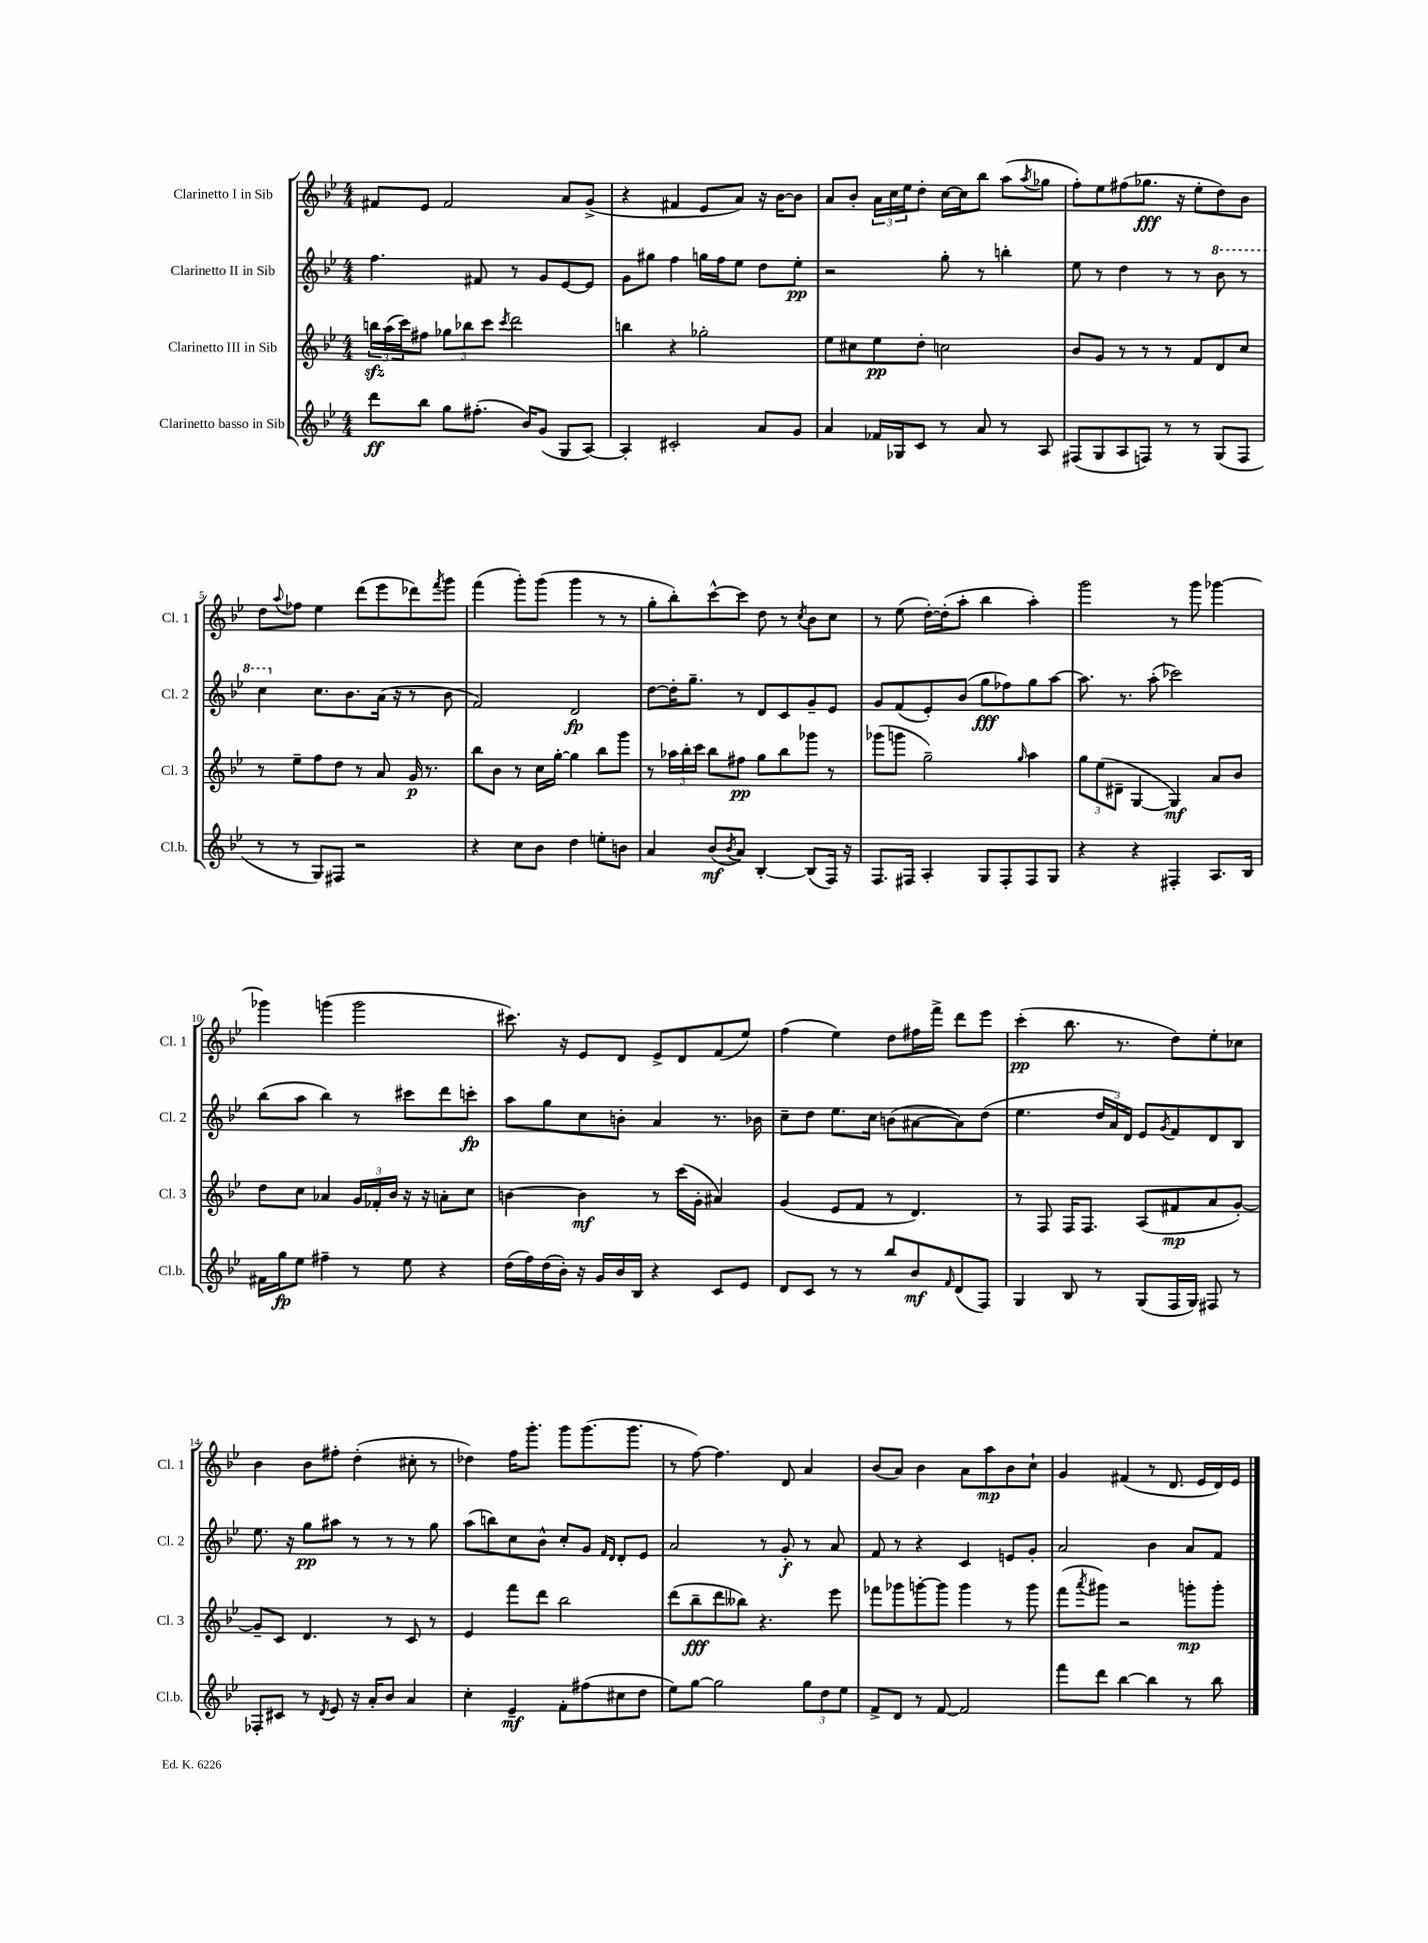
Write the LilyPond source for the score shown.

<<
\new StaffGroup <<
\new Staff = "s0" \with { instrumentName = "Clarinetto I in Sib" shortInstrumentName = "Cl. 1" } {
    \clef treble \key bes \major \numericTimeSignature \time 4/4
    fis'8 ees'8 fis'2 a'8 g'8->( |
    r4 fis'4 ees'8 a'8) r16 bes'16~ bes'8 |
    a'8 bes'8-. \tuplet 3/2 { a'16 c''16 ees''16 } d''8-. c''16~ c''16 bes''8 a''8( \acciaccatura { a''8 } ges''8 |
    f''8-.) ees''8 fis''8( ges''8.\fff r16 ees''8-. d''8) bes'8 |
    d''8 \appoggiatura { a''8 } fes''8 ees''4 d'''8( ees'''8 des'''8) \acciaccatura { f'''8 } g'''8 |
    f'''4( g'''8-.) g'''8( g'''4 r8 r8 |
    g''8-. bes''8-.) c'''8~-^ c'''8 d''8 r8 \acciaccatura { c''8 } bes'8 c''8 |
    r8 ees''8( d''16~-.) d''16-.( a''8-. bes''4 a''4-.) |
    g'''2 r8 g'''8 ges'''4~ |
    ges'''4 g'''4( g'''2 |
    cis'''8.) r16 ees'8 d'8 ees'8-> d'8 f'8( ees''8) |
    f''4( ees''4) d''8 fis''16 f'''16-> d'''8 ees'''8 |
    c'''4-.\pp( bes''8. r8. d''8) ees''8-. ces''8 |
    bes'4 bes'8 fis''8-. d''4-.( cis''8-. r8 |
    des''4) f''16 g'''8.-. g'''8 g'''8.( g'''8. |
    r8 f''8~) f''4. d'8 a'4 |
    bes'8( a'8) bes'4 a'8 a''8\mp bes'8 c''8-! |
    g'4 fis'4( r8 d'8. ees'16 d'16) ees'16 \bar "|." |
}
\new Staff = "s1" \with { instrumentName = "Clarinetto II in Sib" shortInstrumentName = "Cl. 2" } {
    \clef treble \key bes \major \numericTimeSignature \time 4/4
    f''4. fis'8 r8 g'8 ees'8~ ees'8 |
    g'8 gis''8 f''4 g''16 f''16 ees''8 d''8 ees''8-.\pp |
    r2 g''8-. r8 b''4-. |
    ees''8 r8 d''4 r8 r8 \ottava #1 bes''8 r8 |
    c'''4 \ottava #0 c''8. bes'8. a'16( r16 r8 bes'8 |
    f'2) d'2\fp |
    d''8~ d''16-. g''8.-- r8 d'8 c'8 g'8-- ees'8 |
    g'8 f'8( ees'8-.) bes'8( g''8\fff fes''8) g''8 a''8~ |
    a''8. r8. a''8-.( ces'''2) |
    bes''8( a''8 bes''4) r8 cis'''8 d'''8 c'''8-.\fp |
    a''8 g''8 c''8 b'8-. a'4 r8. bes'16 |
    c''8-- d''8 ees''8. c''16 b'8( ais'8~ ais'8) d''8( |
    ees''4. \tuplet 3/2 { d''16 a'16) d'16 } ees'8 \acciaccatura { g'8 } f'8 d'8 bes8 |
    ees''8. r16 g''8\pp ais''8 r8 r8 r8 g''8 |
    a''8( b''8) c''8 bes'8-^ c''8-. g'8 \grace { f'16 d'16 } d'8-. ees'8 |
    a'2 r8 g'8-.\f r8 a'8 |
    f'8 r8 r4 c'4 e'8 g'8-. |
    a'2 bes'4 a'8 f'8 \bar "|." |
}
\new Staff = "s2" \with { instrumentName = "Clarinetto III in Sib" shortInstrumentName = "Cl. 3" } {
    \clef treble \key bes \major \numericTimeSignature \time 4/4
    \tuplet 3/2 { b''16\sfz a''16( c'''16) } fis''8 \tuplet 3/2 { ges''8 bes''8 c'''8 } \acciaccatura { c'''8 } d'''2 |
    b''4 r4 ges''2-. |
    ees''8 cis''8 ees''8\pp d''8-. c''2 |
    bes'8 g'8 r8 r8 r8 f'8 d'8 c''8 |
    r8 ees''8-- f''8 d''8 r8 a'8 g'16\p r8. |
    bes''8 bes'8 r8 c''16 g''16~-. g''4 bes''8 g'''8 |
    r8 \tuplet 3/2 { aes''16 bes''16-. c'''16 } bes''8 fis''8\pp g''8 bes''8 ges'''8 r8 |
    ges'''8( g'''8 g''2--) \grace { g''16 } a''4 |
    \tuplet 3/2 { g''8 ees''8( dis'8-- } g4~ g4\mf) a'8 bes'8 |
    d''8 c''8 aes'4 \tuplet 3/2 { g'16 fes'16-. bes'16 } r16 r16 a'8-. c''8 |
    b'4~ b'4\mf r8 c'''16( g'16-. ais'4) |
    g'4( ees'8 f'8 r8 d'4.) |
    r8 f8 f16 f8. a8( fis'8\mp a'8 g'8~-.) |
    g'8-- c'8 d'4. r8 c'8 r8 |
    ees'4 f'''8 d'''8 bes''2 |
    d'''8( bes''8--\fff d'''8 beses''8) r4. ees'''8 |
    fes'''8 ges'''8 g'''8~-. g'''8 g'''4 r8 g'''8 |
    f'''8( \acciaccatura { a'''8 } gis'''8) r2 g'''8-.\mp g'''8-. \bar "|." |
}
\new Staff = "s3" \with { instrumentName = "Clarinetto basso in Sib" shortInstrumentName = "Cl.b." } {
    \clef treble \key bes \major \numericTimeSignature \time 4/4
    d'''8\ff bes''8 g''8 fis''8.-.( bes'16) g'8( g8 a8~) |
    a4-. cis'2-. a'8 g'8 |
    a'4 fes'16 ges16 c'8 r8 a'8 r8 a8 |
    fis8( g8 a8 f8) r8 r8 g8( f8 |
    r8 r8 g8) fis8 r2 |
    r4 c''8 bes'8 d''4 e''8-. b'8 |
    a'4 bes'8\mf( \acciaccatura { bes'8 } a'8) bes4~-. bes8( f16) r16 |
    f8. fis16 a4-. g8 fis8-. fis8 g8 |
    r4 r4 fis4-. a8. bes16 |
    fis'16 g''16\fp ees''8 fis''4-- r8 ees''8 r4 |
    d''16( f''16) d''16( bes'16-.) r16 g'16 bes'16 bes16 r4 c'8 ees'8 |
    d'8 c'8 r8 r8 bes''8 bes'8\mf \grace { f'16 } d'8( f8) |
    g4 bes8 r8 g8( f16 g16) fis8 r8 |
    fes8-. cis'8 r8 \acciaccatura { d'8 } ees'8 r16 a'16-. bes'8 a'4 |
    c''4-. ees'4--\mf f'8-. fis''8( cis''8 d''8 |
    ees''8) g''8~ g''2 \tuplet 3/2 { g''8 d''8 ees''8 } |
    f'8-> d'8 r8 f'8~ f'2 |
    f'''8 d'''8 bes''4~ bes''4 r8 bes''8 \bar "|." |
}
>>
>>
